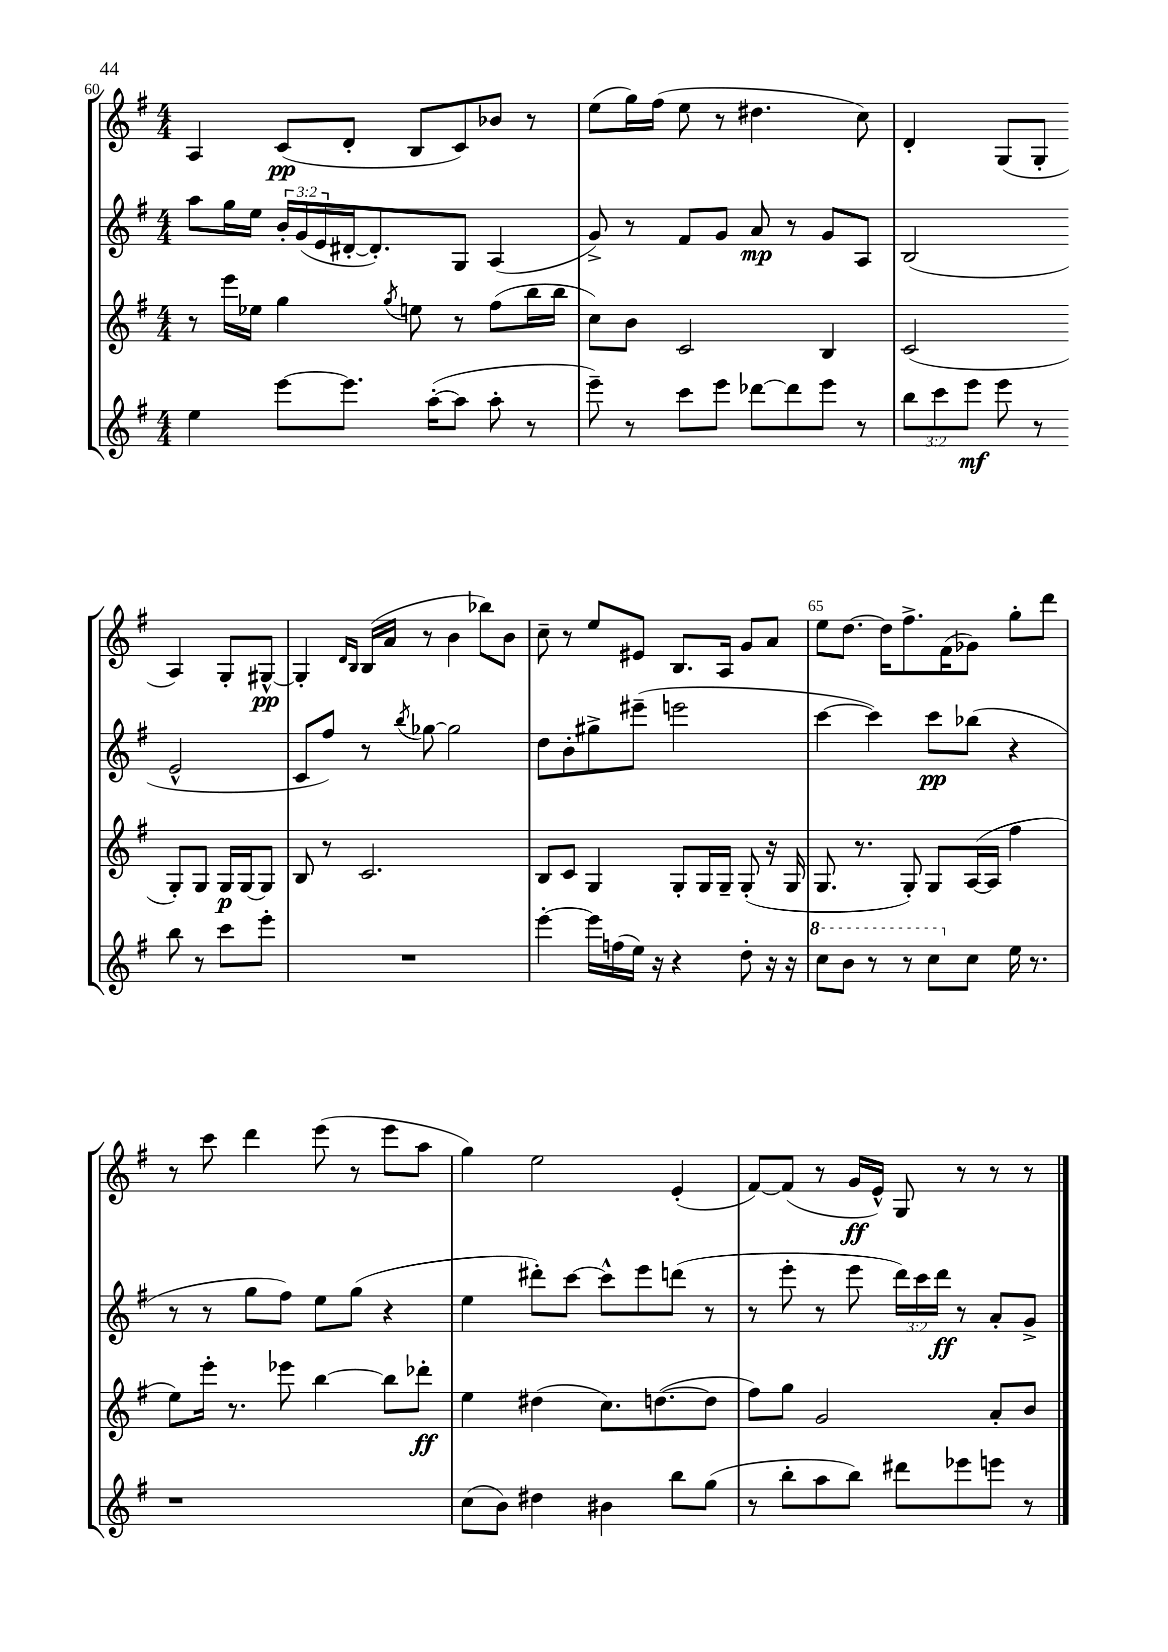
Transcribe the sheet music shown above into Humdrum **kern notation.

**kern	**dynam	**kern	**dynam	**kern	**dynam	**kern	**dynam
*part4	*part4	*part3	*part3	*part2	*part2	*part1	*part1
*staff4	*staff4	*staff3	*staff3	*staff2	*staff2	*staff1	*staff1
*clefG2	*	*clefG2	*	*clefG2	*	*clefG2	*
*k[f#]	*	*k[f#]	*	*k[f#]	*	*k[f#]	*
*M4/4	*	*M4/4	*	*M4/4	*	*M4/4	*
=60	=60	=60	=60	=60	=60	=60	=60
4ee\	.	8r	.	8aa\L	.	4A/	.
.	.	16eee\LL	.	16gg\L	.	.	.
.	.	16ee-X\JJ	.	16ee\JJ	.	.	.
[8eee\L	.	4gg\	.	24b'/LL	.	(8c/L	pp
.	.	.	.	(24g/	.	.	.
.	.	.	.	24e/	.	.	.
8.eee\J]	.	.	.	[16d#X'/J	.	8d'/J	.
.	.	.	.	8.d#'/])	.	.	.
.	.	8qgg/	.	.	.	.	.
.	.	8een\	.	.	.	8B/L	.
([16aa'\KL	.	.	.	.	.	.	.
8aa\J]	.	8r	.	8G/J	.	8c/)	.
8aa'\	.	(8ff#\L	.	(4A/	.	8b-X/J	.
8r	.	16bb\L	.	.	.	8r	.
.	.	16bb\JJ	.	.	.	.	.
=61	=61	=61	=61	=61	=61	=61	=61
8eee~\)	.	8cc\L)	.	8g^/)	.	(8ee\L	.
8r	.	8b\J	.	8r	.	16gg\L)	.
.	.	.	.	.	.	(16ff#\JJ	.
8ccc\L	.	2c/	.	8f#/L	.	8ee\	.
8eee\J	.	.	.	8g/J	.	8r	.
[8ddd-X\L	.	.	.	8a/	mp	4.dd#X\	.
8ddd-\]	.	.	.	8r	.	.	.
8eee\J	.	4B/	.	8g/L	.	.	.
8r	.	.	.	8A/J	.	8cc\)	.
=62	=62	=62	=62	=62	=62	=62	=62
12bb\L	.	(2c/	.	(2B/	.	4d'/	.
12ccc\	.	.	.	.	.	.	.
12eee\J	mf	.	.	.	.	.	.
8eee\	.	.	.	.	.	(8G/L	.
8r	.	.	.	.	.	8G'/J	.
8bb\	.	8G'/L)	.	2e^^/	.	4A/)	.
8r	.	8G/J	.	.	.	.	.
8ccc\L	.	16G/LL	p	.	.	8G'/L	.
.	.	[16G/J	.	.	.	.	.
8eee'\J	.	8G/J]	.	.	.	[8G#X^^/J	pp
!!LO:LB:g=z
=63	=63	=63	=63	=63	=63	=63	=63
1r	.	8B/	.	8c/L	.	4G#X'/]	.
.	.	8r	.	8ff#/J)	.	.	.
.	.	.	.	.	.	16qqd/LL	.
.	.	.	.	.	.	16qqB/JJ	.
.	.	2.c/	.	8r	.	(16B/LL	.
.	.	.	.	.	.	16a/JJ	.
.	.	.	.	8qbb/	.	.	.
.	.	.	.	[8gg-X\	.	8r	.
.	.	.	.	2gg-\]	.	4b\	.
.	.	.	.	.	.	8bb-X\L)	.
.	.	.	.	.	.	8b\J	.
=64	=64	=64	=64	=64	=64	=64	=64
[4eee'\	.	8B/L	.	8dd\L	.	8cc~\	.
.	.	8c/J	.	8b'\	.	8r	.
16eee\LL]	.	4G/	.	8gg#X^\	.	8ee/L	.
(16ffn\	.	.	.	.	.	.	.
16ee\JJ)	.	.	.	(8eee#X~\J	.	8e#X/J	.
16r	.	.	.	.	.	.	.
4r	.	8G'/L	.	2eeen\	.	8.B/L	.
.	.	16G/L	.	.	.	.	.
.	.	16G~/JJ	.	.	.	16A/Jk	.
8dd'\	.	(8G'/	.	.	.	8g/L	.
16r	.	16r	.	.	.	8a/J	.
16r	.	16G/	.	.	.	.	.
=65	=65	=65	=65	=65	=65	=65	=65
*8va	*	*	*	*	*	*	*
8ccc\L	.	8.G/	.	[4ccc\	.	8ee\L	.
8bb\J	.	.	.	.	.	[8.dd\J	.
.	.	8.r	.	.	.	.	.
8r	.	.	.	4ccc\])	.	.	.
.	.	.	.	.	.	16dd\KL]	.
8r	.	8G'/)	.	.	.	8.ff#^\	.
8ccc\L	.	8G/L	.	8ccc\L	pp	.	.
.	.	.	.	.	.	(16f#\K	.
*X8va	*	*	*	*	*	*	*
8cc\J	.	([16A/L	.	(8bb-X\J	.	8g-X\J)	.
.	.	16A/JJ]	.	.	.	.	.
16ee\	.	4ff#\	.	4r	.	8gg'\L	.
8.r	.	.	.	.	.	.	.
.	.	.	.	.	.	8ddd\J	.
!!LO:LB:g=z
=66	=66	=66	=66	=66	=66	=66	=66
1r	.	8ee\L)	.	8r	.	8r	.
.	.	16eee'\Jk	.	8r	.	8ccc\	.
.	.	8.r	.	.	.	.	.
.	.	.	.	8gg\L	.	4ddd\	.
.	.	8eee-X\	.	8ff#\J)	.	.	.
.	.	[4bb\	.	8ee\L	.	(8eee\	.
.	.	.	.	(8gg\J	.	8r	.
.	.	8bb\L]	.	4r	.	8eee\L	.
.	.	8ddd-X'\J	ff	.	.	8aa\J	.
=67	=67	=67	=67	=67	=67	=67	=67
(8cc\L	.	4ee\	.	4ee\	.	4gg\)	.
8b\J)	.	.	.	.	.	.	.
4dd#X\	.	(4dd#X\	.	8ddd#X'\L)	.	2ee\	.
.	.	.	.	[8ccc\J	.	.	.
4b#X\	.	8.cc\L)	.	8ccc^^\L]	.	.	.
.	.	.	.	8eee\	.	.	.
.	.	([8.ddn\	.	.	.	.	.
8bb\L	.	.	.	(8dddn\J	.	(4e'/	.
(8gg\J	.	8dd\J]	.	8r	.	.	.
=68	=68	=68	=68	=68	=68	=68	=68
8r	.	8ff#\L)	.	8r	.	[8f#/L)	.
8bb'\L	.	8gg\J	.	8eee'\	.	(8f#/J]	.
8aa\	.	2g/	.	8r	.	8r	.
8bb\J)	.	.	.	8eee\	.	16g/LL	ff
.	.	.	.	.	.	16e^^/JJ)	.
8ddd#X\L	.	.	.	24ddd\LL)	.	8G/	.
.	.	.	.	24ccc\	.	.	.
.	.	.	.	24ddd\JJ	ff	.	.
8eee-X\	.	.	.	8r	.	8r	.
8eeen\J	.	8a'/L	.	8a'/L	.	8r	.
8r	.	8b/J	.	8g^/J	.	8r	.
==	==	==	==	==	==	==	==
*-	*-	*-	*-	*-	*-	*-	*-
